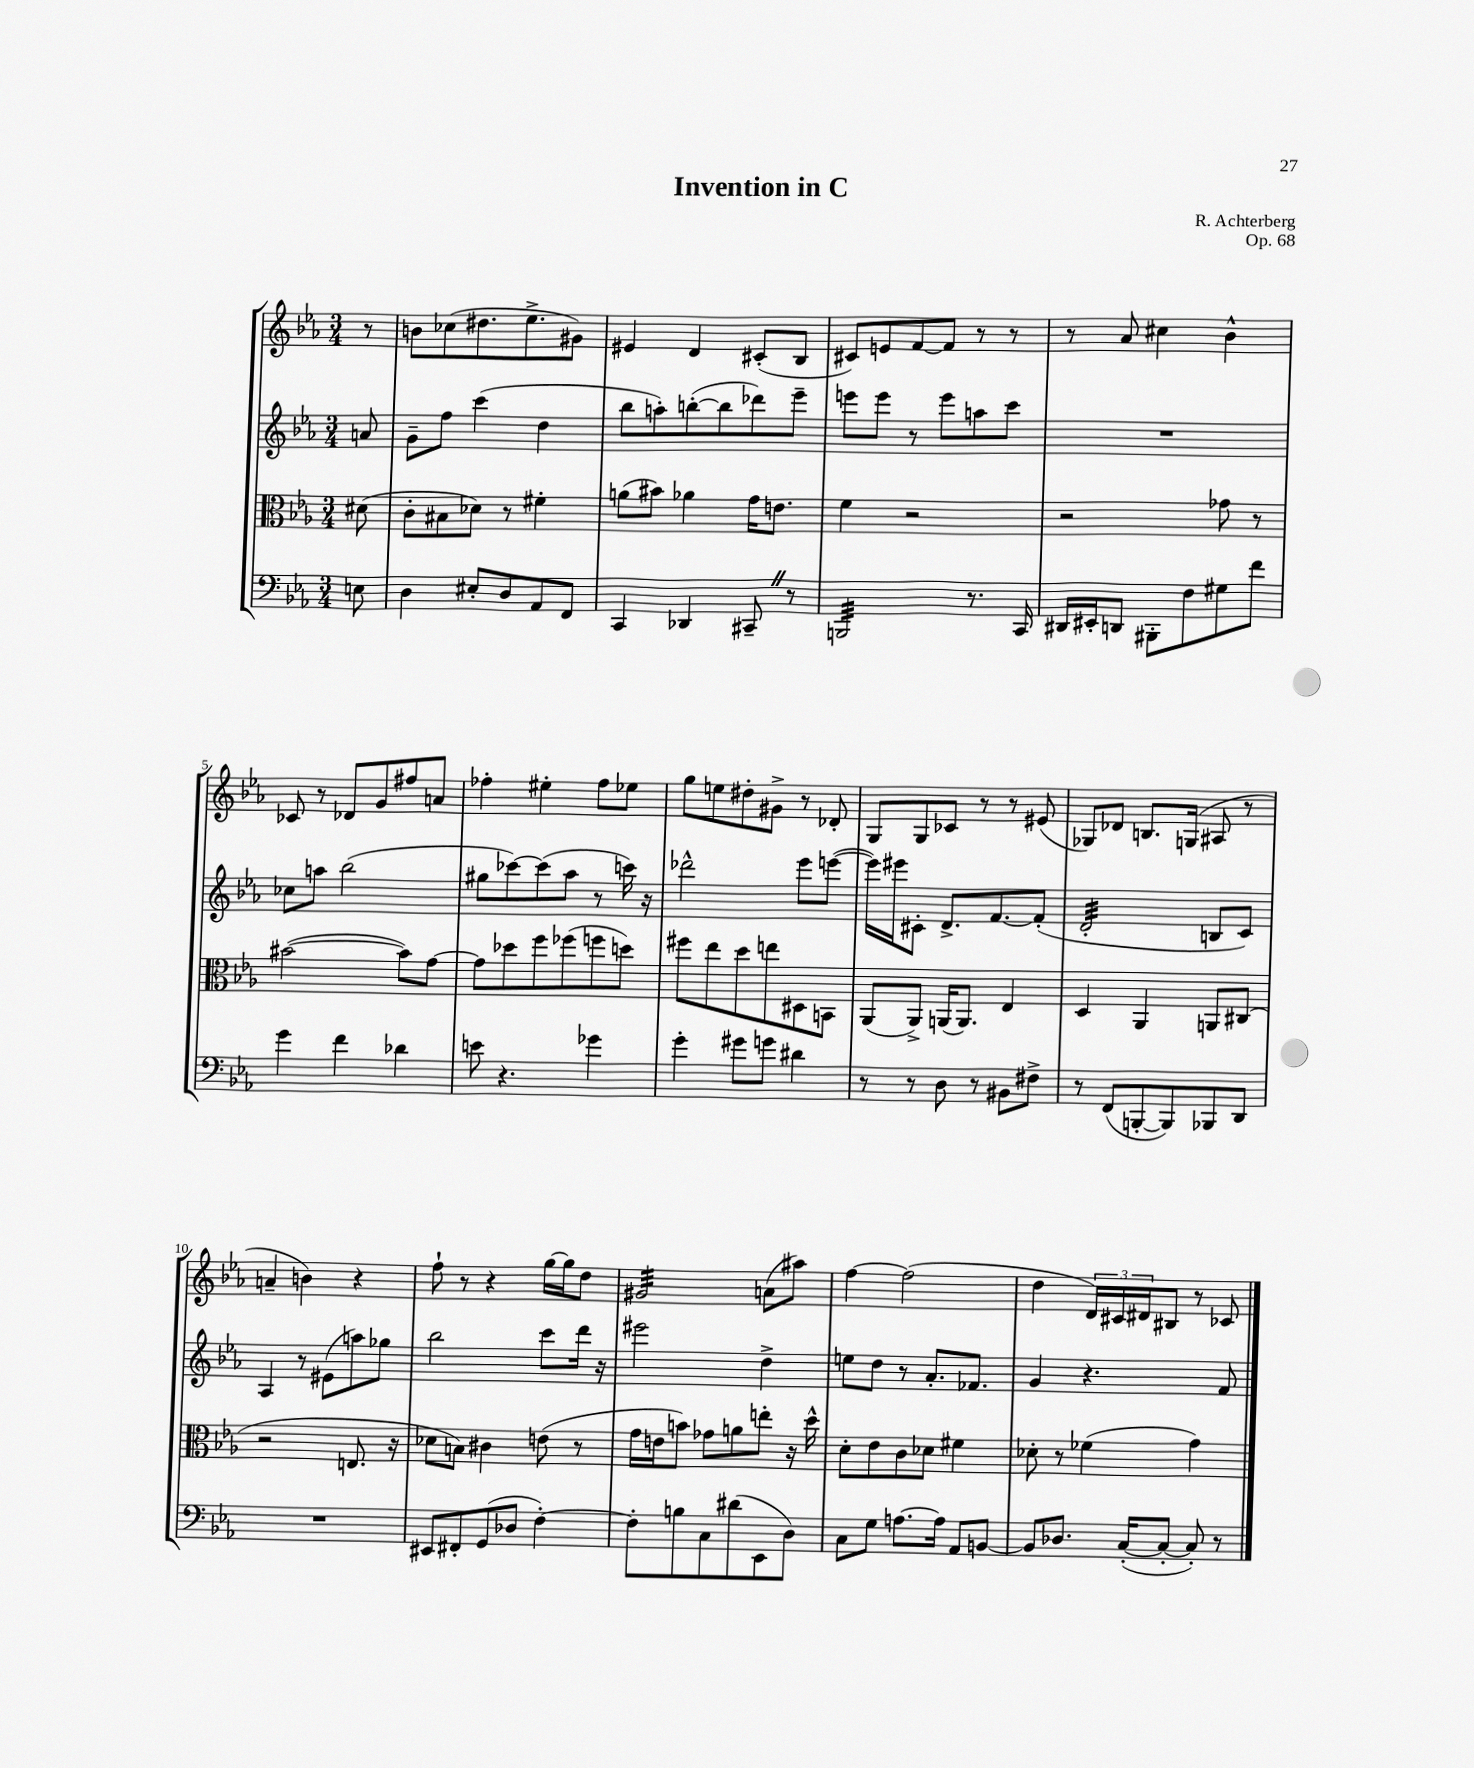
\header { title = "Invention in C" composer = "R. Achterberg" opus = "Op. 68" }
<<
\new StaffGroup <<
\new Staff = "s0" {
    \clef treble \key ees \major \numericTimeSignature \time 3/4 \partial 8
    r8 |
    b'8 ces''8( dis''8. ees''8.-> gis'8) |
    eis'4 d'4 cis'8-.( bes8 |
    cis'8) e'8 f'8~ f'8 r8 r8 |
    r8 aes'8 cis''4 bes'4-^ |
    ces'8 r8 des'8 g'8 fis''8 a'8 |
    fes''4-. eis''4-. fes''8 ees''8 |
    g''8 e''8 dis''8-. gis'8-> r8 des'8-. |
    g8 g8 ces'8 r8 r8 eis'8( |
    ges8) des'8 b8. g16( ais8 r8 |
    a'4-- b'4) r4 |
    f''8-! r8 r4 g''16~ g''16 d''8 |
    gis'2:32 a'8( ais''8) |
    f''4~ f''2( |
    d''4 \tuplet 3/2 { d'16) cis'16 dis'16 } bis8 r8 ces'8 \bar "|." |
}
\new Staff = "s1" {
    \clef treble \key ees \major \numericTimeSignature \time 3/4 \partial 8
    a'8 |
    g'8-- f''8 c'''4( d''4 |
    bes''8 a''8-.) b''8~-.( b''8 des'''8) ees'''8-- |
    e'''8 e'''8 r8 e'''8 a''8 c'''8 |
    R2. |
    ces''8 a''8 bes''2( |
    gis''8 ces'''8~) ces'''8( aes''8 r8 c'''16) r16 |
    des'''2-^ ees'''8 e'''8~( |
    e'''16) eis'''16 cis'8-. d'8.-> f'8.~ f'8-.( |
    d'2:32-. b8 c'8) |
    aes4 r8 eis'8( a''8) ges''8 |
    bes''2 c'''8 d'''16 r16 |
    eis'''2 d''4-> |
    e''8 d''8 r8 aes'8.-. fes'8. |
    g'4 r4. f'8 \bar "|." |
}
\new Staff = "s2" {
    \clef alto \key ees \major \numericTimeSignature \time 3/4 \partial 8
    dis'8( |
    c'8-. bis8 des'8) r8 fis'4-. |
    a'8( bis'8) aes'4 g'16 e'8. |
    f'4 r2 |
    r2 ges'8 r8 |
    bis'2~( bis'8) g'8~ |
    g'8 des''8 f''8 fes''8( f''8 d''8) |
    fis''8 ees''8 d''8 e''8 dis8 b,8 |
    aes,8( aes,8->) a,16( a,8.) ees4 |
    d4 aes,4 a,8 cis8( |
    r2 e8. r16 |
    des'8 b8) cis'4 e'8( r8 |
    g'16 e'16 b'8) ges'8 a'8 e''8-. r16 d''16-^ |
    d'8-. ees'8 c'8 des'8 fis'4 |
    des'8-. r8 fes'4( g'4) \bar "|." |
}
\new Staff = "s3" {
    \clef bass \key ees \major \numericTimeSignature \time 3/4 \partial 8
    e8 |
    d4 eis8-. d8 aes,8 f,8 |
    c,4 des,4 cis,8-- \once \override BreathingSign.text = \markup { \musicglyph "scripts.caesura.straight" } \breathe r8 |
    b,,2:32 r8. c,16 |
    dis,16 eis,16-. d,8 bis,,8-. f8 gis8 f'8 |
    g'4 f'4 des'4 |
    e'8 r4. ges'4 |
    g'4-. gis'8 g'8 dis'4 |
    r8 r8 d8 r8 bis,8 fis8-> |
    r8 f,8( b,,8~-. b,,8) bes,,8 d,8 |
    R2. |
    eis,8 fis,8-. g,8( des8 f4~-.) |
    f8-. b8 c8 dis'8( ees,8 d8) |
    c8 g8 a8.~ a16 aes,8 b,8~ |
    b,8 des8. c16~-.( c8~-. c8-.) r8 \bar "|." |
}
>>
>>
